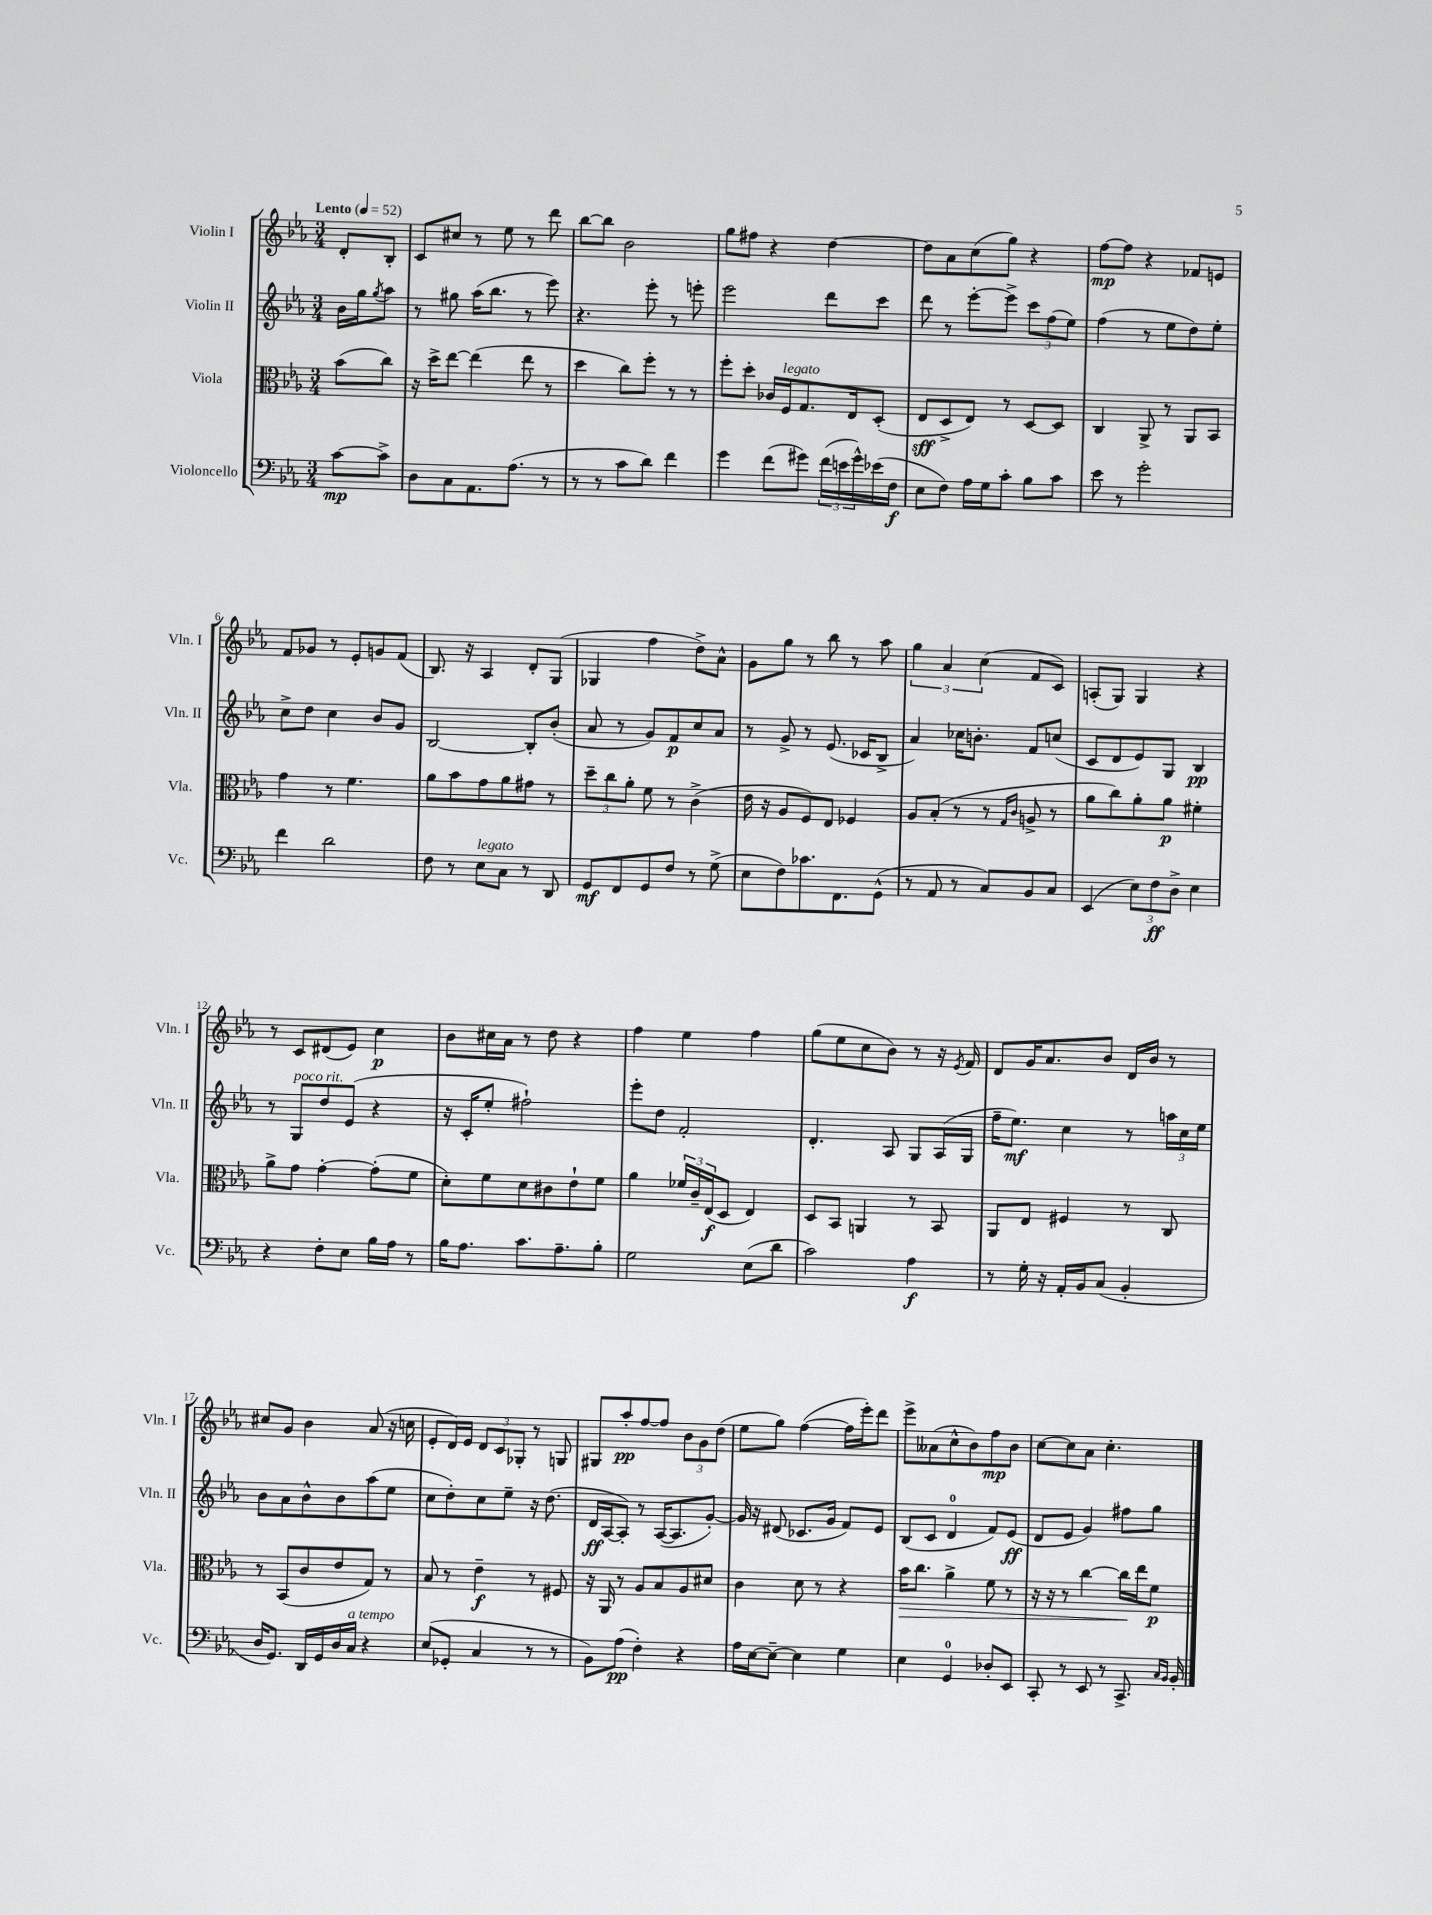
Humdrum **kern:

**kern	**dynam	**kern	**dynam	**kern	**dynam	**kern	**dynam
*part4	*part4	*part3	*part3	*part2	*part2	*part1	*part1
*staff4	*staff4	*staff3	*staff3	*staff2	*staff2	*staff1	*staff1
*I"Violoncello	*	*I"Viola	*	*I"Violin II	*	*I"Violin I	*
*I'Vc.	*	*I'Vla.	*	*I'Vln. II	*	*I'Vln. I	*
*clefF4	*	*clefC3	*	*clefG2	*	*clefG2	*
*k[b-e-a-]	*	*k[b-e-a-]	*	*k[b-e-a-]	*	*k[b-e-a-]	*
*M3/4	*	*M3/4	*	*M3/4	*	*M3/4	*
*MM52	*	*MM52	*	*MM52	*	*MM52	*
=	=	=	=	=	=	=	=
!	!	!	!	!	!	!LO:TX:a:B:t=Lento	!
[8c\L	mp	(8b-\L	.	16b-\LL	.	8d'/L	.
.	.	.	.	16gg\J	.	.	.
.	.	.	.	8qgg/	.	.	.
8c^\J]	.	8cc\J)	.	8aa-\J	.	8B-'/J	.
=1	=1	=1	=1	=1	=1	=1	=1
8D\L	.	16r	.	8r	.	8c/L	.
.	.	16dd^\KL	.	.	.	.	.
8C\	.	[8ee-\J	.	8gg#X\	.	8cc#X/J	.
8.AA-\	.	(4ee-\]	.	(16aa-\KL	.	8r	.
.	.	.	.	8.bb-\J	.	.	.
.	.	.	.	.	.	8ee-\	.
(8.A-\J	.	.	.	.	.	.	.
.	.	8ee-\	.	8r	.	8r	.
8r	.	8r	.	8eee-\)	.	8ddd\	.
=2	=2	=2	=2	=2	=2	=2	=2
8r	.	4dd\	.	4.r	.	[8bb-\L	.
8r	.	.	.	.	.	8bb-\J]	.
8c\L	.	8cc\L)	.	.	.	2b-\	.
8d\J)	.	8ff'\J	.	8eee-'\	.	.	.
4f\	.	8r	.	8r	.	.	.
.	.	8r	.	8eeen'\	.	.	.
=3	=3	=3	=3	=3	=3	=3	=3
4g\	.	8ff'\L	.	2eee-\	.	8gg\L	.
.	.	8dd'\J	.	.	.	8ff#X\J	.
(8f\L	.	16c-X/LL	.	.	.	4r	.
!	!	!LO:TX:a:i:t=legato	!	!	!	!	!
.	.	16F/J	.	.	.	.	.
8g#X\J)	.	8.G/	.	.	.	.	.
(24f\LL	.	.	.	8ddd\L	.	[4dd\	.
24en\	.	.	.	.	.	.	.
.	.	16E-/k	.	.	.	.	.
24g#^^\)	.	.	.	.	.	.	.
(16e-X\	.	(8D'/J	.	8ccc\J	.	.	.
16F\JJ	f	.	.	.	.	.	.
=4	=4	=4	=4	=4	=4	=4	=4
8E-\L	.	8E-/L	sff	8ddd\	.	8dd\L]	.
8F\J)	.	8D^/	.	8r	.	8a-\	.
16A-\LL	.	8E-/J)	.	[8eee-'\L	.	(8cc\	.
16G\J	.	.	.	.	.	.	.
8c'\J	.	8r	.	8eee-^\J]	.	8gg\J)	.
8B-\L	.	[8D/L	.	12ccc\L	.	4r	.
.	.	.	.	(12ff\	.	.	.
8c\J	.	8D/J]	.	.	.	.	.
.	.	.	.	12ee-\J)	.	.	.
=5	=5	=5	=5	=5	=5	=5	=5
8e-\	.	4C/	.	(4ff\	.	[8ff\L	mp
8r	.	.	.	.	.	8ff\J]	.
2g'\	.	8AA-^/	.	8r	.	4r	.
.	.	8r	.	8ee-\L	.	.	.
.	.	8AA-/L	.	8dd\)	.	8f-X/L	.
.	.	8BB-/J	.	8ee-'\J	.	8en/J	.
!!LO:LB:g=z
=6	=6	=6	=6	=6	=6	=6	=6
4f\	.	4g\	.	8cc^\L	.	8f/L	.
.	.	.	.	8dd\J	.	8g-X/J	.
2d\	.	8r	.	4cc\	.	8r	.
.	.	4.f\	.	.	.	8e-'/L	.
.	.	.	.	8b-/L	.	8gn/	.
.	.	.	.	8g/J	.	(8f/J	.
=7	=7	=7	=7	=7	=7	=7	=7
8F\	.	8a-\L	.	[2B-/	.	8.B-/)	.
8r	.	8b-\	.	.	.	.	.
.	.	.	.	.	.	16r	.
!LO:TX:a:i:t=legato	!	!	!	!	!	!	!
8E-\L	.	8g\	.	.	.	4A-/	.
8C\J	.	8a-\	.	.	.	.	.
8r	.	8g#X\J	.	8B-'/L]	.	8d'/L	.
8DD/	.	8r	.	(8b-'/J	.	(8G/J	.
=8	=8	=8	=8	=8	=8	=8	=8
8GG/L	mf	12dd~\L	.	8a-/	.	4G-X/	.
.	.	12cc\	.	.	.	.	.
8FF/	.	.	.	8r	.	.	.
.	.	12a-'\J	.	.	.	.	.
8GG/	.	8f\	.	8g/L)	.	4ff\	.
8F/J	.	8r	.	8f/	p	.	.
8r	.	(4c^\	.	8cc/	.	8dd^\L)	.
(8G^\	.	.	.	8a-/J	.	8a-^^\J	.
=9	=9	=9	=9	=9	=9	=9	=9
8E-\L	.	16e-\	.	8r	.	8g\L	.
.	.	16r	.	.	.	.	.
8F\)	.	8A-/L	.	8g^/	.	8gg\J	.
8.c-X\	.	8F/)	.	8r	.	8r	.
.	.	8E-/J	.	(8.e-/	.	8bb-\	.
8.FF\	.	.	.	.	.	.	.
.	.	4F-X/	.	.	.	8r	.
.	.	.	.	16c-X/KL	.	.	.
(8GG^^\J	.	.	.	8B-^/J	.	8aa-\	.
=10	=10	=10	=10	=10	=10	=10	=10
8r	.	8A-/L	.	4a-/)	.	6gg\	.
8AA-/	.	(8B-'/J	.	.	.	.	.
.	.	.	.	.	.	6a-/	.
8r	.	8r	.	16cc-X\KL	.	.	.
.	.	.	.	8.bn'\J	.	.	.
.	.	.	.	.	.	(6cc\	.
8C/L)	.	8r	.	.	.	.	.
.	.	16qqG/LL	.	.	.	.	.
.	.	16qqc/JJ	.	.	.	.	.
8BB-/	.	8An^/	.	8f/L	.	8f/L	.
8C/J	.	8r	.	(8ccn/J	.	8c/J)	.
=11	=11	=11	=11	=11	=11	=11	=11
(4EE-/	.	8a-\L	.	8c/L	.	(8An'/L	.
.	.	8cc\)	.	8d/	.	8G/J)	.
12E-\L)	.	8a-'\	.	8e-/)	.	4G/	.
12F\	ff	.	.	.	.	.	.
.	.	8a-\J	p	8G/J	.	.	.
12D^\J	.	.	.	.	.	.	.
4E-\	.	4f#X'\	.	4B-/	pp	4r	.
!!LO:LB:g=z
=12	=12	=12	=12	=12	=12	=12	=12
4r	.	8a-^\L	.	8r	.	8r	.
!	!	!	!	!LO:TX:a:i:t=poco rit.	!	!	!
.	.	8g\J	.	8G/L	.	8c/L	.
8F'\L	.	[4g'\	.	8dd/	.	(8d#X/	.
8E-\J	.	.	.	(8e-/J	.	8e-/J)	.
16B-\LL	.	(8g'\L]	.	4r	.	4cc\	p
16A-\JJ	.	.	.	.	.	.	.
8r	.	8f\J	.	.	.	.	.
=13	=13	=13	=13	=13	=13	=13	=13
16B-\KL	.	8d'\L)	.	16r	.	8b-\L	.
8.A-\J	.	.	.	16c'/KL	.	.	.
.	.	8f\	.	8ee-'/J	.	16cc#X\L	.
.	.	.	.	.	.	16a-\JJ	.
8.c\L	.	8d\	.	2ff#X`\)	.	8r	.
.	.	8c#X\	.	.	.	8dd\	.
8.A-~\	.	.	.	.	.	.	.
.	.	8e-`\	.	.	.	4r	.
8B-'\J	.	8f\J	.	.	.	.	.
=14	=14	=14	=14	=14	=14	=14	=14
2G\	.	4a-\	.	8eee-'\L	.	4ff\	.
.	.	.	.	8dd\J	.	.	.
.	.	24f-X/LL	.	2f'/	.	4ee-\	.
.	.	24c~/	.	.	.	.	.
.	.	(24E-/J	f	.	.	.	.
.	.	8D/J	.	.	.	.	.
(8E-\L	.	4E-/)	.	.	.	4ff\	.
8d\J	.	.	.	.	.	.	.
=15	=15	=15	=15	=15	=15	=15	=15
2c\)	.	8D/L	.	4.d'/	.	(8gg\L	.
.	.	8BB-/J	.	.	.	8ee-\	.
.	.	4AAn/	.	.	.	8cc\	.
.	.	.	.	8A-/	.	8b-\J)	.
4A-\	f	8r	.	8G/L	.	8r	.
.	.	8BB-/	.	(16A-/L	.	16r	.
.	.	.	.	.	.	8qe-/	.
.	.	.	.	16G/JJ	.	16f/	.
=16	=16	=16	=16	=16	=16	=16	=16
8r	.	8AA-/L	.	16ff~\KL	.	8d/L	.
.	.	.	.	8.ee-\J)	mf	.	.
16G'\	.	8E-/J	.	.	.	16g/K	.
16r	.	.	.	.	.	8.a-/	.
16AA-'/LL	.	4F#X/	.	4cc\	.	.	.
16BB-/J	.	.	.	.	.	.	.
(8C/J	.	.	.	.	.	8b-/J	.
4BB-'/	.	8r	.	8r	.	16d/LL	.
.	.	.	.	.	.	16b-/JJ	.
.	.	8C/	.	24aan\LL	.	8r	.
.	.	.	.	24cc\	.	.	.
.	.	.	.	24ee-\JJ	.	.	.
!!LO:LB:g=z
=17	=17	=17	=17	=17	=17	=17	=17
16D/KL	.	8r	.	8b-\L	.	8cc#X/L	.
8.GG/J)	.	.	.	.	.	.	.
.	.	(8BB-/L	.	8a-\	.	8g/J	.
16DD/LL	.	8c/	.	8b-^^\	.	4b-\	.
16GG/	.	.	.	.	.	.	.
16D/	.	8e-/	.	8b-\	.	.	.
!LO:TX:a:i:t=a tempo	!	!	!	!	!	!	!
16C/JJ	.	.	.	.	.	.	.
4r	.	8G/J)	.	(8aa-\	.	(8a-/	.
.	.	8r	.	8ee-\J	.	16r	.
.	.	.	.	.	.	16ccn\	.
=18	=18	=18	=18	=18	=18	=18	=18
(8E-/L	.	8B-/	.	8cc\L	.	8e-'/L	.
8GG-X'/J	.	8r	.	8dd'\)	.	16d/L)	.
.	.	.	.	.	.	16e-/JJ	.
4C/	.	4e-~\	f	8cc\	.	12d/L	.
.	.	.	.	.	.	12c/	.
.	.	.	.	8ee-~\J	.	.	.
.	.	.	.	.	.	12G-X'/J	.
8r	.	8r	.	16r	.	8r	.
.	.	.	.	(8.dd\	.	.	.
8r	.	8F#X/	.	.	.	8Gn/	.
=19	=19	=19	=19	=19	=19	=19	=19
8BB-\L)	.	16r	.	16d/LL	ff	8G#X/L	.
.	.	16AA-/	.	[16A-/J	.	.	.
(8A-\J	pp	8r	.	8A-'/J])	.	8aa-'/	pp
4F'\)	.	8A-/L	.	8r	.	[8ff/	.
.	.	8B-/	.	([16A-/KL	.	8ff/J]	.
.	.	.	.	8.A-/]	.	.	.
4r	.	8A-/	.	.	.	12b-\L	.
.	.	.	.	.	.	12g\	.
.	.	8d#X/J	.	[8g'/J)	.	.	.
.	.	.	.	.	.	(12dd\J	.
=20	=20	=20	=20	=20	=20	=20	=20
16A-\LL	.	4c\	.	16g/]	.	8ee-\L	.
[16E-\J	.	.	.	16r	.	.	.
8E-~\J_	.	.	.	(8d#X/	.	8gg\J)	.
4E-\]	.	8d\	.	8.c-X/L	.	([4ff\	.
.	.	8r	.	.	.	.	.
.	.	.	.	16g/Jk	.	.	.
4G\	.	4r	.	8f/L)	.	16ff\LL]	.
.	.	.	.	.	.	16eee-'\J)	.
.	.	.	.	8e-/J	.	8ddd\J	.
=21	=21	=21	=21	=21	=21	=21	=21
!	!	!	!LO:HP:b	!	!	!	!
4E-\	.	16b-\KL	>	(8B-/L	.	8eee-^\L	.
.	.	8.cc\J	.	.	.	.	.
.	.	.	.	8c/J	.	(8a--X\	.
4GG/	.	4a-^\	.	4d/	.	8cc^^\	.
.	.	.	.	.	.	8b-\)	.
8D-X'/L	.	8f\	.	8f/L)	.	8ff\	mp
8EE-/J	.	8r	.	(8e-/J	ff	8b-\J	.
=22	=22	=22	=22	=22	=22	=22	=22
8CC'/	.	16r	.	8d/L	.	[8cc\L	.
.	.	16r	.	.	.	.	.
8r	.	8r	.	8e-/J	.	8cc\]	.
8EE-/	.	[4cc\	.	4g/)	.	8a-\J	.
8r	.	.	.	.	.	4.cc'\	.
8.CC^/	.	16cc\LL]	.	8ff#X\L	.	.	.
.	.	16ee-\J	]	.	.	.	.
.	.	8f\J	p	8gg\J	.	.	.
16qqC/LL	.	.	.	.	.	.	.
16qqBB-/JJ	.	.	.	.	.	.	.
16BB-'/	.	.	.	.	.	.	.
==	==	==	==	==	==	==	==
*-	*-	*-	*-	*-	*-	*-	*-
